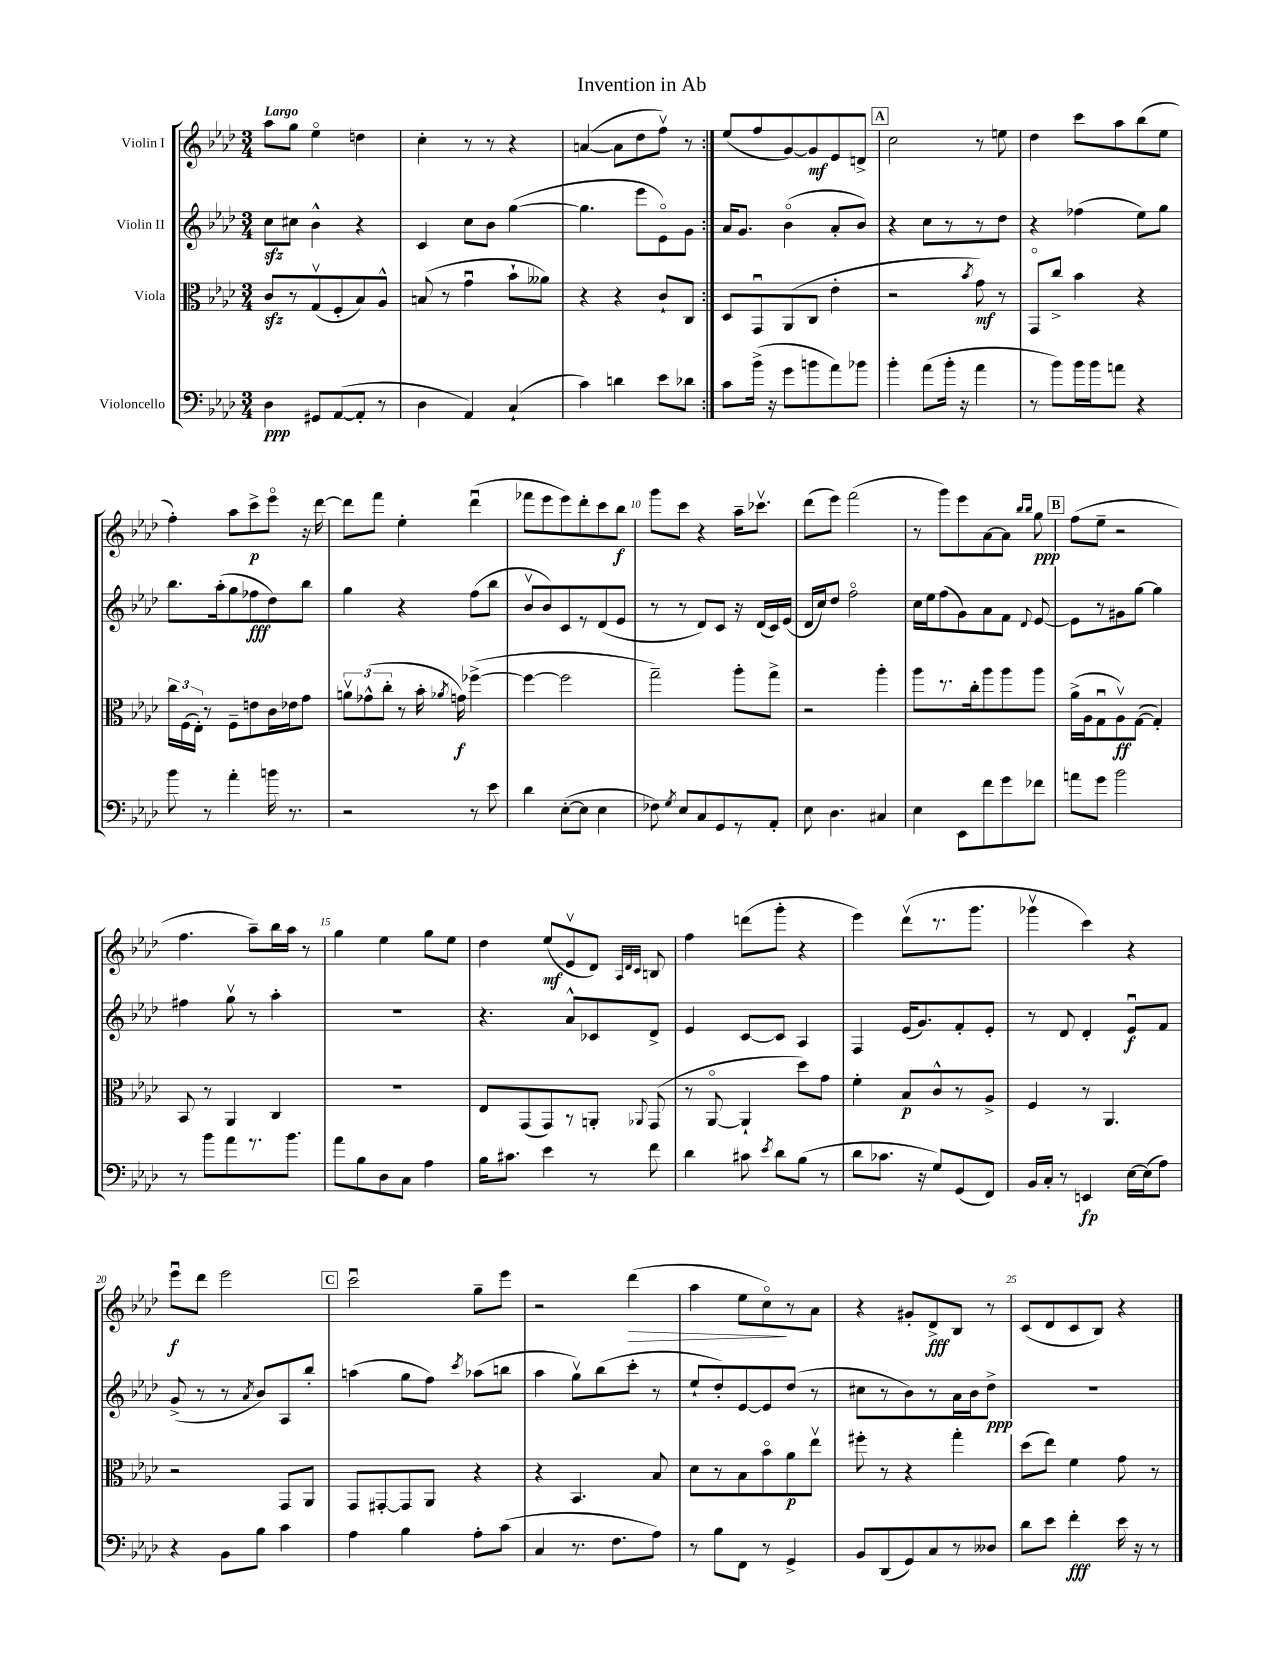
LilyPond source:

\header { title = "Invention in Ab" }
<<
\new StaffGroup <<
\new Staff = "s0" \with { instrumentName = "Violin I" } {
    \clef treble \key aes \major \numericTimeSignature \time 3/4 \tempo "Largo"
    \autoBeamOff \repeat volta 2 { aes''8[ g''8] ees''4\flageolet d''4 |
    c''4-. r8 r8 r4 |
    a'4~( a'8[ des''8 f''8]\upbow) r8 | }
    ees''8[( f''8 g'8~) g'8\mf ees'8 d'8]-> |
    \mark \markup { \box "A" } c''2 r8 e''8 |
    des''4 c'''8[ aes''8 bes''8( ees''8] |
    f''4-.) aes''8[ c'''8->\p ees'''8]\flageolet r16 des'''16~ |
    des'''8[ f'''8] ees''4-. des'''4\downbow( |
    fes'''8[ ees'''8 ees'''8) des'''8-. c'''8 bes''8]\f |
    g'''8[ c'''8] r4 aes''16[-- ces'''8.]\upbow |
    des'''8[( ees'''8]) f'''2( |
    r8 g'''8[) ees'''8 aes'8~ aes'8] \grace { bes''16[ bes''16] } g''8\ppp |
    \mark \markup { \box "B" } f''8[( ees''8]-- r2 |
    f''4. aes''8[--) bes''16 aes''16] r8 |
    g''4 ees''4 g''8[ ees''8] |
    des''4 ees''8[\mf( ees'8\upbow des'8]) \grace { aes32[ des'32 c'32] } b8 |
    f''4 d'''8[( g'''8]-. r4 |
    ees'''4) des'''8[\upbow( r8. g'''8.] |
    ges'''4\upbow c'''4) r4 |
    ees'''8[\downbow\f des'''8] ees'''2 |
    \mark \markup { \box "C" } c'''2\downbow g''8[-- ees'''8] |
    r2 des'''4\>( |
    aes''4 ees''8[ c''8\flageolet\!) r8 aes'8] |
    r4 gis'8[-. des'8->\fff bes8] r8 |
    c'8[( des'8 c'8 bes8]) r4 \bar "|." |
}
\new Staff = "s1" \with { instrumentName = "Violin II" } {
    \clef treble \key aes \major \numericTimeSignature \time 3/4
    \autoBeamOff \repeat volta 2 { c''8[\sfz cis''8] bes'4-^ r4 |
    c'4 c''8[ bes'8] g''4~( |
    g''4. ees'''8[ ees'8\flageolet) g'8] | }
    aes'16[ g'8.] bes'4\flageolet( aes'8[-. bes'8]) |
    \mark \markup { \box "A" } r4 c''8[ r8 r8 des''8] |
    r4 fes''4( ees''8[) g''8] |
    bes''8.[ aes''16-.( g''8 fes''8\fff des''8) bes''8] |
    g''4 r4 f''8[( bes''8] |
    bes'8[\upbow bes'8) c'8 r8 des'8( ees'8] |
    r8 r8 des'8[) c'8] r16 des'16[( c'16) ees'16]( |
    des'16[ c''16) des''8] f''2\flageolet |
    c''16[ ees''16 f''8( g'8) aes'8 f'8] \appoggiatura { des'8 } ees'8~ |
    \mark \markup { \box "B" } ees'8[ r8 gis'8 g''8]~ g''4 |
    fis''4 g''8\upbow r8 aes''4-. |
    R2. |
    r4. aes'8[-^ ces'8 des'8]-> |
    ees'4 c'8[~ c'8] aes4 |
    f4 ees'16[( g'8.) f'8-. ees'8]-. |
    r8 des'8 des'4-. ees'8[\downbow\f f'8] |
    g'8->( r8 r8 \acciaccatura { aes'8 } bes'8[) aes8 bes''8]-. |
    \mark \markup { \box "C" } a''4( g''8[ f''8]) \acciaccatura { c'''8 } aes''8[( b''8] |
    aes''4 g''8[\upbow) bes''8( c'''8]-. r8 |
    ees''8[-! des''8-.) ees'8~ ees'8 des''8]( r8 |
    cis''8[ r8 bes'8) r8 aes'16 bes'16 des''8]->\ppp |
    R2. \bar "|." |
}
\new Staff = "s2" \with { instrumentName = "Viola" } {
    \clef alto \key aes \major \numericTimeSignature \time 3/4
    \autoBeamOff \repeat volta 2 { c'8[\sfz r8 g8\upbow( f8-. bes8) aes8]-^ |
    b8( r8 g'4\downbow bes'8[-! aeses'8]) |
    r4 r4 c'8[-! c8] | }
    des8[ g,8\downbow aes,8( c8] ees'4-. |
    \mark \markup { \box "A" } r2 \acciaccatura { bes'8 } g'8\mf) r8 |
    g,8[\flageolet c''8]-> bes'4 r4 |
    \tuplet 3/2 { c''16[ f16( ees16]-.) } r8 f8[-- e'8 c'16 ees'16 g'8] |
    \tuplet 3/2 { a'8[\upbow ges'8-^( c''8]-. } r8 bes'16-. \acciaccatura { aes'8 } g'16\f) fes''4~->( |
    fes''4~ fes''2 |
    g''2--) aes''8[-. g''8]-> |
    r2 aes''4-. |
    aes''8[ r8. c''16-. aes''8 aes''8 aes''8] |
    \mark \markup { \box "B" } aes'16[->( aes16 g8\downbow aes8\upbow\ff) g8]~( g4-.) |
    bes,8 r8 aes,4 c4 |
    R2. |
    ees8[ g,8( g,8) r8 a,8]-. \appoggiatura { aes,8 } g,8( |
    r8 aes,8~\flageolet aes,4-! des''8[) g'8] |
    f'4-. bes8[\p c'8-^ r8 aes8]-> |
    f4 r8 aes,4. |
    r2 g,8[ aes,8] |
    \mark \markup { \box "C" } g,8[ gis,8~-. gis,8 aes,8] r4 |
    r4 bes,4. bes8 |
    des'8[ r8 bes8 bes'8\flageolet aes'8\p ees''8]\upbow |
    fis''8-. r8 r4 g''4-. |
    des''8[( ees''8]) f'4 g'8 r8 \bar "|." |
}
\new Staff = "s3" \with { instrumentName = "Violoncello" } {
    \clef bass \key aes \major \numericTimeSignature \time 3/4
    \autoBeamOff \repeat volta 2 { des4\ppp gis,8[ aes,8~( aes,8]-. r8 |
    des4 aes,4) c4-!( |
    c'4) d'4 ees'8[ des'8] | }
    c'8[ bes'16]->( r16 g'8[ b'8 aes'8) bes'8] |
    \mark \markup { \box "A" } bes'4-. aes'8[( bes'16]-. r16 aes'4 |
    r8 bes'8[) bes'16 bes'16 a'8] r4 |
    bes'8 r8 aes'4-. b'16 r8. |
    r2 r8 ees'8 |
    des'4 ees8[~-.( ees8] ees4 |
    fes8) \acciaccatura { g8 } ees8[ c8 g,8 r8 aes,8]-. |
    ees8 des4. cis4 |
    ees4 ees,8[ f'8 g'8 fes'8] |
    \mark \markup { \box "B" } a'8[ g'8] bes'2 |
    r8 bes'8[ aes'8 r8. bes'8.] |
    aes'8[ bes8 des8 c8] aes4 |
    bes16[ cis'8.] ees'4 r8 f'8 |
    des'4 cis'8 \acciaccatura { ees'8 } des'8[ bes8]( r8 |
    des'8[ ces'8.] r16 g8[) g,8( f,8]) |
    bes,16[ c16]-. r8 e,4\fp ees16[~ ees16( aes8]) |
    r4 bes,8[ bes8] c'4 |
    \mark \markup { \box "C" } aes4 bes4 aes8[-. c'8]( |
    c4 r8. f8.[ aes8]) |
    r8 bes8[ f,8] r8 g,4-> |
    bes,8[ des,8( g,8) c8 r8 deses8] |
    des'8[ ees'8] f'4-.\fff ees'16 r16 r8 \bar "|." |
}
>>
>>
\layout { \context { \Score \override BarNumber.break-visibility = ##(#f #t #t) barNumberVisibility = #(every-nth-bar-number-visible 5) } }
